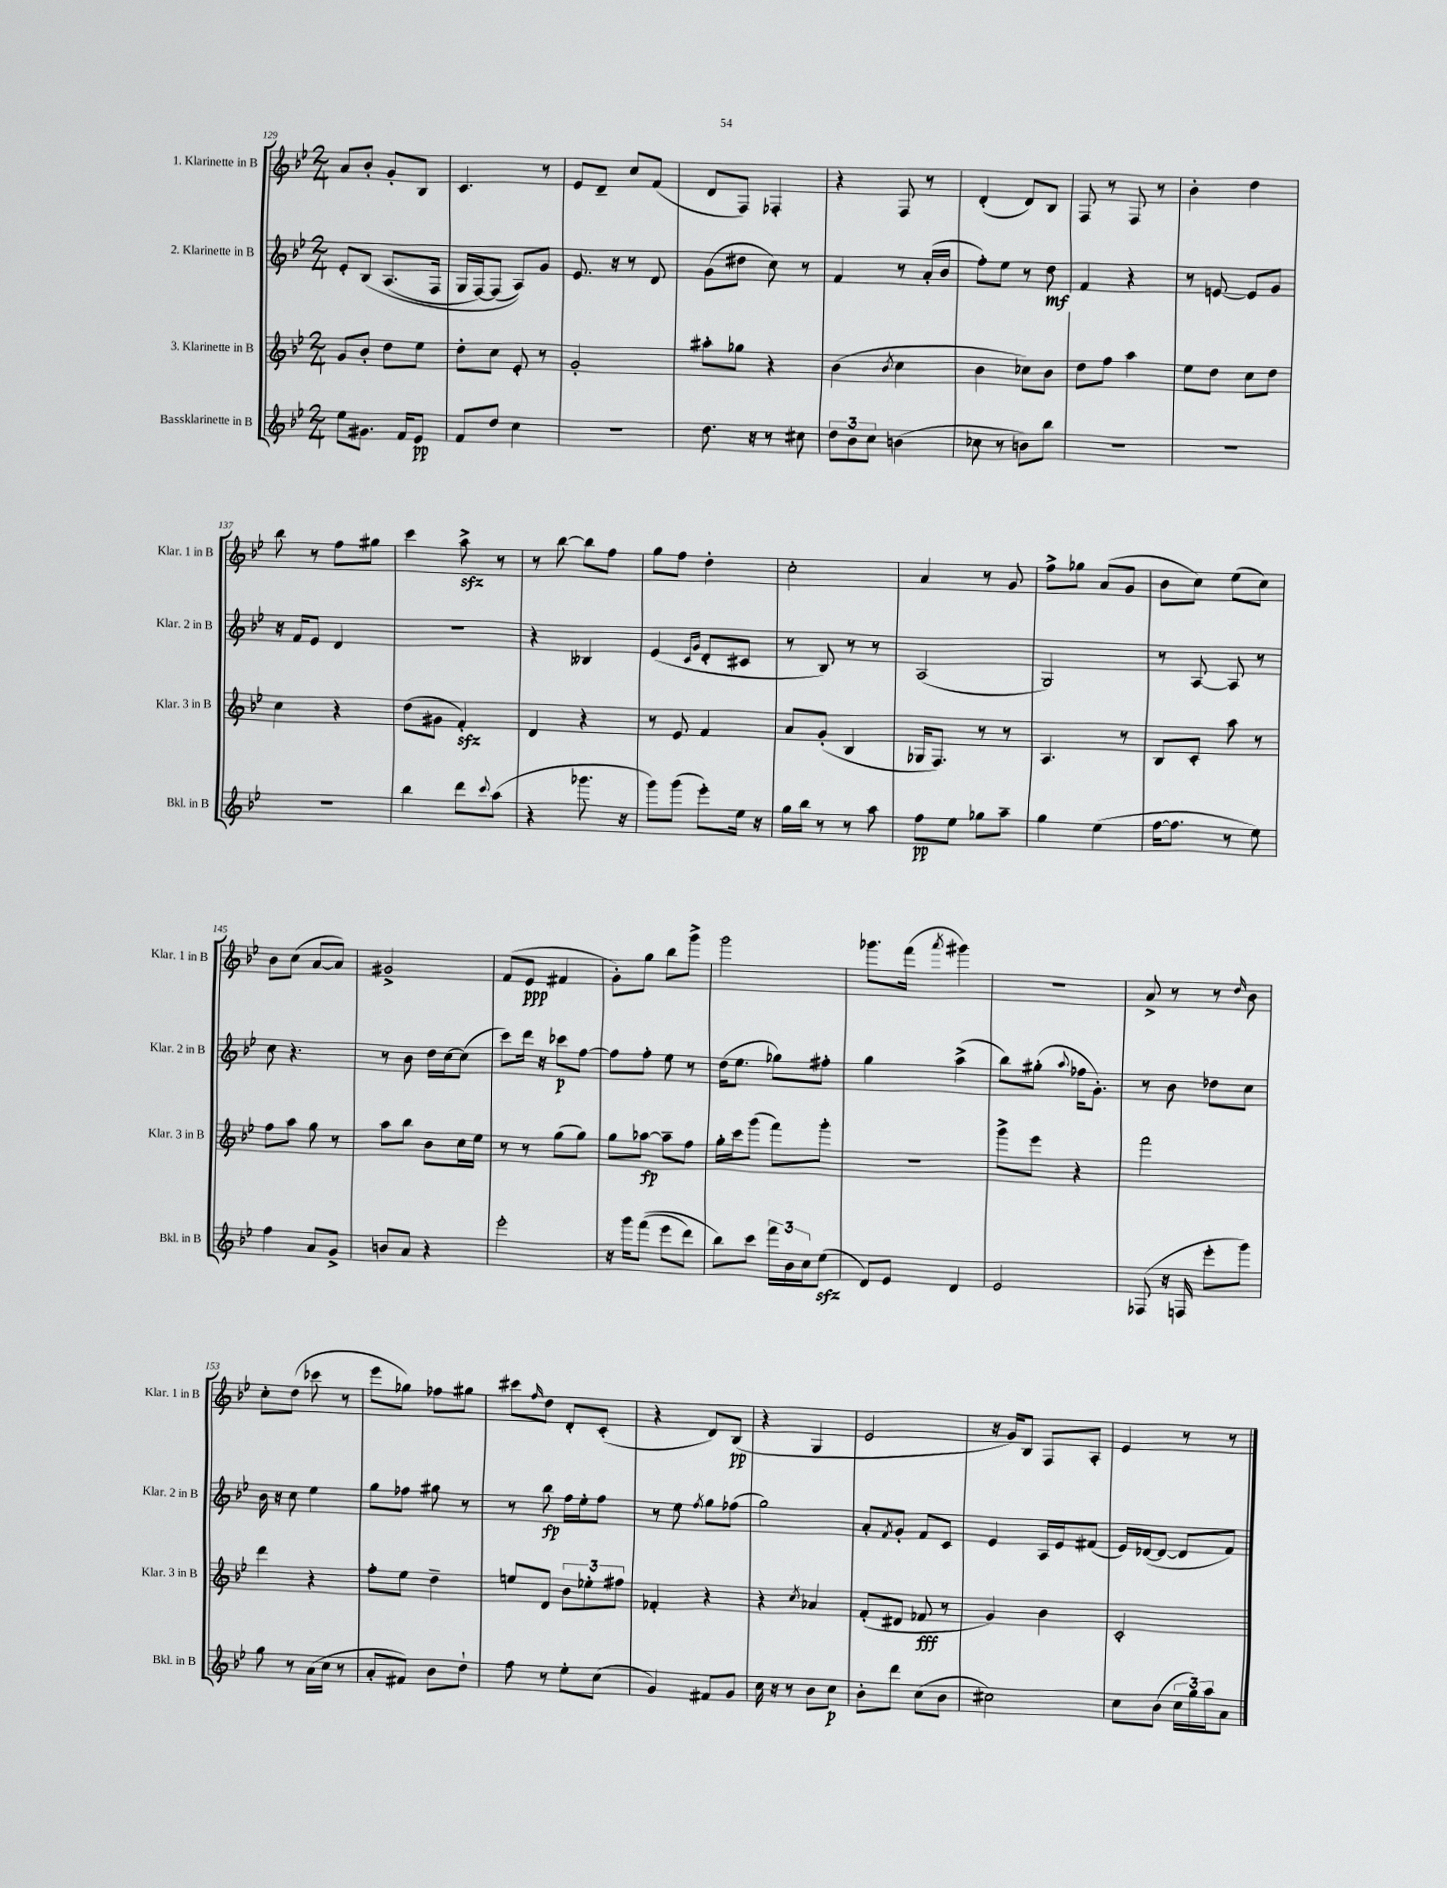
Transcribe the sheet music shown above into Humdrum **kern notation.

**kern	**dynam	**kern	**dynam	**kern	**dynam	**kern	**dynam
*part4	*part4	*part3	*part3	*part2	*part2	*part1	*part1
*staff4	*staff4	*staff3	*staff3	*staff2	*staff2	*staff1	*staff1
*I"Bassklarinette in B	*	*I"3. Klarinette in B	*	*I"2. Klarinette in B	*	*I"1. Klarinette in B	*
*I'Bkl. in B	*	*I'Klar. 3 in B	*	*I'Klar. 2 in B	*	*I'Klar. 1 in B	*
*clefG2	*	*clefG2	*	*clefG2	*	*clefG2	*
*k[b-e-]	*	*k[b-e-]	*	*k[b-e-]	*	*k[b-e-]	*
*M2/4	*	*M2/4	*	*M2/4	*	*M2/4	*
=129	=129	=129	=129	=129	=129	=129	=129
8ee-\L	.	8g/L	.	8e-'/L	.	8a/L	.
8.g#X\J	.	8b-'/J	.	(8B-/J	.	8b-'/J	.
.	.	8dd\L	.	(8.A/L	.	8g'/L	.
16f/KL	.	.	.	.	.	.	.
8e-/J	pp	8ee-\J	.	.	.	8B-/J	.
.	.	.	.	16F/Jk	.	.	.
=130	=130	=130	=130	=130	=130	=130	=130
8f/L	.	8dd'\L	.	16G/LL	.	4.c/	.
.	.	.	.	[16F/J)	.	.	.
8dd/J	.	8cc\J	.	(8F/J]	.	.	.
4cc\	.	8e-'/	.	8A/L))	.	.	.
.	.	8r	.	8g/J	.	8r	.
=131	=131	=131	=131	=131	=131	=131	=131
2r	.	2g'/	.	8.e-/	.	8e-/L	.
.	.	.	.	.	.	8d~/J	.
.	.	.	.	16r	.	.	.
.	.	.	.	8r	.	8cc/L	.
.	.	.	.	8d/	.	(8f/J	.
=132	=132	=132	=132	=132	=132	=132	=132
8.dd\	.	8aa#X'\L	.	(8g\L	.	8d/L	.
.	.	8gg-X\J	.	8dd#X\J	.	8F/J)	.
16r	.	.	.	.	.	.	.
8r	.	4r	.	8cc\)	.	4F-X'/	.
8cc#X\	.	.	.	8r	.	.	.
=133	=133	=133	=133	=133	=133	=133	=133
12dd\L	.	(4b-\	.	4f/	.	4r	.
12b-\	.	.	.	.	.	.	.
12cc\J	.	.	.	.	.	.	.
.	.	8qb-/	.	.	.	.	.
(4bn\	.	4cc\	.	8r	.	8F/	.
.	.	.	.	(16a'/LL	.	8r	.
.	.	.	.	16b-/JJ	.	.	.
=134	=134	=134	=134	=134	=134	=134	=134
8cc-X\	.	4b-\	.	8ff'\L)	.	(4d'/	.
8r	.	.	.	8ee-\J	.	.	.
8bn\L)	.	8cc-X\L)	.	8r	.	8d/L)	.
8bb-\J	.	8b-\J	.	8dd\	mf	8B-/J	.
=135	=135	=135	=135	=135	=135	=135	=135
2r	.	8dd\L	.	4f/	.	8F/	.
.	.	8ff\J	.	.	.	8r	.
.	.	4aa\	.	4r	.	8F/	.
.	.	.	.	.	.	8r	.
=136	=136	=136	=136	=136	=136	=136	=136
2r	.	8ee-\L	.	8r	.	4b-'\	.
.	.	8dd\J	.	[8en/	.	.	.
.	.	8cc\L	.	8e/L]	.	4dd\	.
.	.	8dd\J	.	8g/J	.	.	.
!!LO:LB:g=z
=137	=137	=137	=137	=137	=137	=137	=137
2r	.	4cc\	.	16r	.	8bb-\	.
.	.	.	.	16f/KL	.	.	.
.	.	.	.	8e-/J	.	8r	.
.	.	4r	.	4d/	.	8ff\L	.
.	.	.	.	.	.	8gg#X\J	.
=138	=138	=138	=138	=138	=138	=138	=138
4bb-\	.	(8dd\L	.	2r	.	4ccc\	.
.	.	8g#X\J	.	.	.	.	.
8ddd\L	.	4fzz'/)	.	.	.	8aazz^\	.
8qqccc/	.	.	.	.	.	.	.
(8aa\J	.	.	.	.	.	8r	.
=139	=139	=139	=139	=139	=139	=139	=139
4r	.	4d/	.	4r	.	8r	.
.	.	.	.	.	.	[8bb-\	.
8.ggg-X\	.	4r	.	4B--X/	.	8bb-\L]	.
.	.	.	.	.	.	8ff\J	.
16r	.	.	.	.	.	.	.
=140	=140	=140	=140	=140	=140	=140	=140
8ggg\L)	.	8r	.	(4e-/	.	8gg\L	.
(8ggg\J	.	8e-/	.	.	.	8ff\J	.
.	.	.	.	16qqc/LL	.	.	.
.	.	.	.	16qqg/JJ	.	.	.
8eee-'\L)	.	4f/	.	8d'/L	.	4dd'\	.
16ee-\Jk	.	.	.	8c#X/J	.	.	.
16r	.	.	.	.	.	.	.
=141	=141	=141	=141	=141	=141	=141	=141
16gg\LL	.	8a/L	.	8r	.	2cc'\	.
16bb-\JJ	.	.	.	.	.	.	.
8r	.	(8g'/J	.	8B-/)	.	.	.
8r	.	4B-/	.	8r	.	.	.
8aa\	.	.	.	8r	.	.	.
=142	=142	=142	=142	=142	=142	=142	=142
8ff\L	pp	16G-X/KL	.	(2A/	.	4a/	.
.	.	8.F/J)	.	.	.	.	.
8ee-\J	.	.	.	.	.	.	.
8gg-X\L	.	8r	.	.	.	8r	.
8aa~\J	.	8r	.	.	.	8g/	.
=143	=143	=143	=143	=143	=143	=143	=143
4gg\	.	4.A/	.	2G/)	.	8ff^\L	.
.	.	.	.	.	.	8gg-X\J	.
(4ee-\	.	.	.	.	.	(8a/L	.
.	.	8r	.	.	.	8g/J	.
=144	=144	=144	=144	=144	=144	=144	=144
[16ff\KL	.	8B-/L	.	8r	.	8b-\L	.
8.ff\J]	.	.	.	.	.	.	.
.	.	8c'/J	.	[8A/	.	8cc\J)	.
8r	.	8aa\	.	8A/]	.	(8ee-\L	.
8ee-\)	.	8r	.	8r	.	8cc\J)	.
!!LO:LB:g=z
=145	=145	=145	=145	=145	=145	=145	=145
4ff\	.	8ff\L	.	8cc\	.	8b-\L	.
.	.	8aa\J	.	4.r	.	(8cc\J	.
8a/L	.	8gg\	.	.	.	[8a/L	.
8g^/J	.	8r	.	.	.	8a/J])	.
=146	=146	=146	=146	=146	=146	=146	=146
8bn/L	.	8aa\L	.	8r	.	2g#X^/	.
8a/J	.	8bb-\J	.	8b-\	.	.	.
4r	.	8b-\L	.	16dd\LL	.	.	.
.	.	.	.	[16cc\J	.	.	.
.	.	16cc\L	.	(8cc\J]	.	.	.
.	.	16ee-\JJ	.	.	.	.	.
=147	=147	=147	=147	=147	=147	=147	=147
2eee-'\	.	8r	.	8ccc\L)	.	(8f/L	.
.	.	8r	.	16ddd\Jk	.	8e-/J	ppp
.	.	.	.	16r	.	.	.
.	.	(8gg\L	.	8ccc-X\L	p	4f#X/	.
.	.	8gg\J)	.	[8ff\J	.	.	.
=148	=148	=148	=148	=148	=148	=148	=148
16r	.	8gg\L	.	8ff\L]	.	8g'\L)	.
16ggg\KL	.	.	.	.	.	.	.
((8fff\J	.	[8aa-X\J	fp	8ff'\J	.	8gg\J	.
8eee-\L	.	8aa-~\L]	.	8ee-\	.	8bb-\L	.
8ddd\J)	.	8ff\J	.	8r	.	8ggg^\J	.
=149	=149	=149	=149	=149	=149	=149	=149
8bb-\L)	.	16gg'\LL	.	(16dd\KL	.	2ggg\	.
.	.	16ccc\J	.	8.ee-\J	.	.	.
8ccc\J	.	(8ggg\J	.	.	.	.	.
24fff\LL	.	8fff\L)	.	8gg-X\L)	.	.	.
24b-\	.	.	.	.	.	.	.
24cc\J	.	.	.	.	.	.	.
(8ee-zz\J	.	8ggg'\J	.	8ff#X'\J	.	.	.
=150	=150	=150	=150	=150	=150	=150	=150
8d/L)	.	2r	.	4gg\	.	8.ggg-X\L	.
8e-/J	.	.	.	.	.	.	.
.	.	.	.	.	.	(16fff\Jk	.
.	.	.	.	.	.	8qaaa/	.
4d/	.	.	.	(4aa^\	.	4ggg#X\)	.
=151	=151	=151	=151	=151	=151	=151	=151
2e-/	.	8ggg^\L	.	8bb-\L)	.	2r	.
.	.	8eee-\J	.	(8gg#X'\J	.	.	.
.	.	.	.	8qqaa/	.	.	.
.	.	4r	.	16ff-X\KL	.	.	.
.	.	.	.	8.g'\J)	.	.	.
=152	=152	=152	=152	=152	=152	=152	=152
(8F-X/	.	2fff\	.	8r	.	8a^/	.
16r	.	.	.	8b-\	.	8r	.
16Fn/	.	.	.	.	.	.	.
8eee-'\L	.	.	.	8dd-X\L	.	8r	.
.	.	.	.	.	.	16qqdd/	.
8ggg\J)	.	.	.	8cc\J	.	8b-\	.
!!LO:LB:g=z
=153	=153	=153	=153	=153	=153	=153	=153
8gg\	.	4ddd\	.	16b-\	.	8cc'\L	.
.	.	.	.	16r	.	.	.
8r	.	.	.	8cc\	.	(8dd\J	.
(16a\LL	.	4r	.	4ee-\	.	8ccc-X\	.
16cc\JJ	.	.	.	.	.	.	.
8r	.	.	.	.	.	8r	.
=154	=154	=154	=154	=154	=154	=154	=154
8a'/L	.	8ff'\L	.	8gg\L	.	8eee-\L	.
8f#X/J)	.	8ee-\J	.	8ff-X\J	.	8gg-X\J)	.
8b-\L	.	4dd~\	.	8gg#X\	.	8ff-X\L	.
8dd`\J	.	.	.	8r	.	8gg#X\J	.
=155	=155	=155	=155	=155	=155	=155	=155
8ff\	.	8een/L	.	8r	.	8ccc#X\L	.
.	.	.	.	.	.	16qqff/	.
8r	.	8d/J	.	8bb-\	fp	8dd\J	.
8ee-'\L	.	12b-\L	.	16ff\LL	.	8d'/L	.
.	.	.	.	16ee-'\J	.	.	.
.	.	12ee-X'\	.	.	.	.	.
(8cc\J	.	.	.	8ff\J	.	(8c'/J	.
.	.	12ff#X\J	.	.	.	.	.
=156	=156	=156	=156	=156	=156	=156	=156
4g/)	.	4f-X'/	.	8r	.	4r	.
.	.	.	.	8ee-\	.	.	.
.	.	.	.	8qff/	.	.	.
8f#X/L	.	4r	.	8gg\L	.	8d/L)	.
8g/J	.	.	.	(8ff-X\J	.	(8B-/J	pp
=157	=157	=157	=157	=157	=157	=157	=157
16cc\	.	4r	.	2gg\)	.	4r	.
16r	.	.	.	.	.	.	.
8r	.	.	.	.	.	.	.
.	.	8qcc/	.	.	.	.	.
8b-\L	.	4a-X/	.	.	.	4G/	.
8cc\J	p	.	.	.	.	.	.
=158	=158	=158	=158	=158	=158	=158	=158
8b-'\L	.	(8f'/L	.	8a'/L	.	2e-/	.
.	.	.	.	8qf/	.	.	.
8ddd\J	.	8d#X/J	.	8g'/J	.	.	.
(8cc\L	.	8f-X/	fff	8f/L	.	.	.
8b-\J	.	8r	.	8c/J	.	.	.
=159	=159	=159	=159	=159	=159	=159	=159
2cc#X\)	.	4g/)	.	4e-/	.	16r	.
.	.	.	.	.	.	16g/KL)	.
.	.	.	.	.	.	8B-/J	.
.	.	4b-\	.	16A/LL	.	8F/L	.
.	.	.	.	16e-/J	.	.	.
.	.	.	.	(8f#X/J	.	8A'/J	.
=160	=160	=160	=160	=160	=160	=160	=160
8cc\L	.	2c'/	.	16e-/LL)	.	4e-/	.
.	.	.	.	([16d-X/J	.	.	.
(8b-\J	.	.	.	8d-/J_	.	.	.
24cc\LL	.	.	.	8d-/L]	.	8r	.
24gg\)	.	.	.	.	.	.	.
24aa\J	.	.	.	.	.	.	.
8a\J	.	.	.	8f/J)	.	8r	.
==	==	==	==	==	==	==	==
*-	*-	*-	*-	*-	*-	*-	*-
